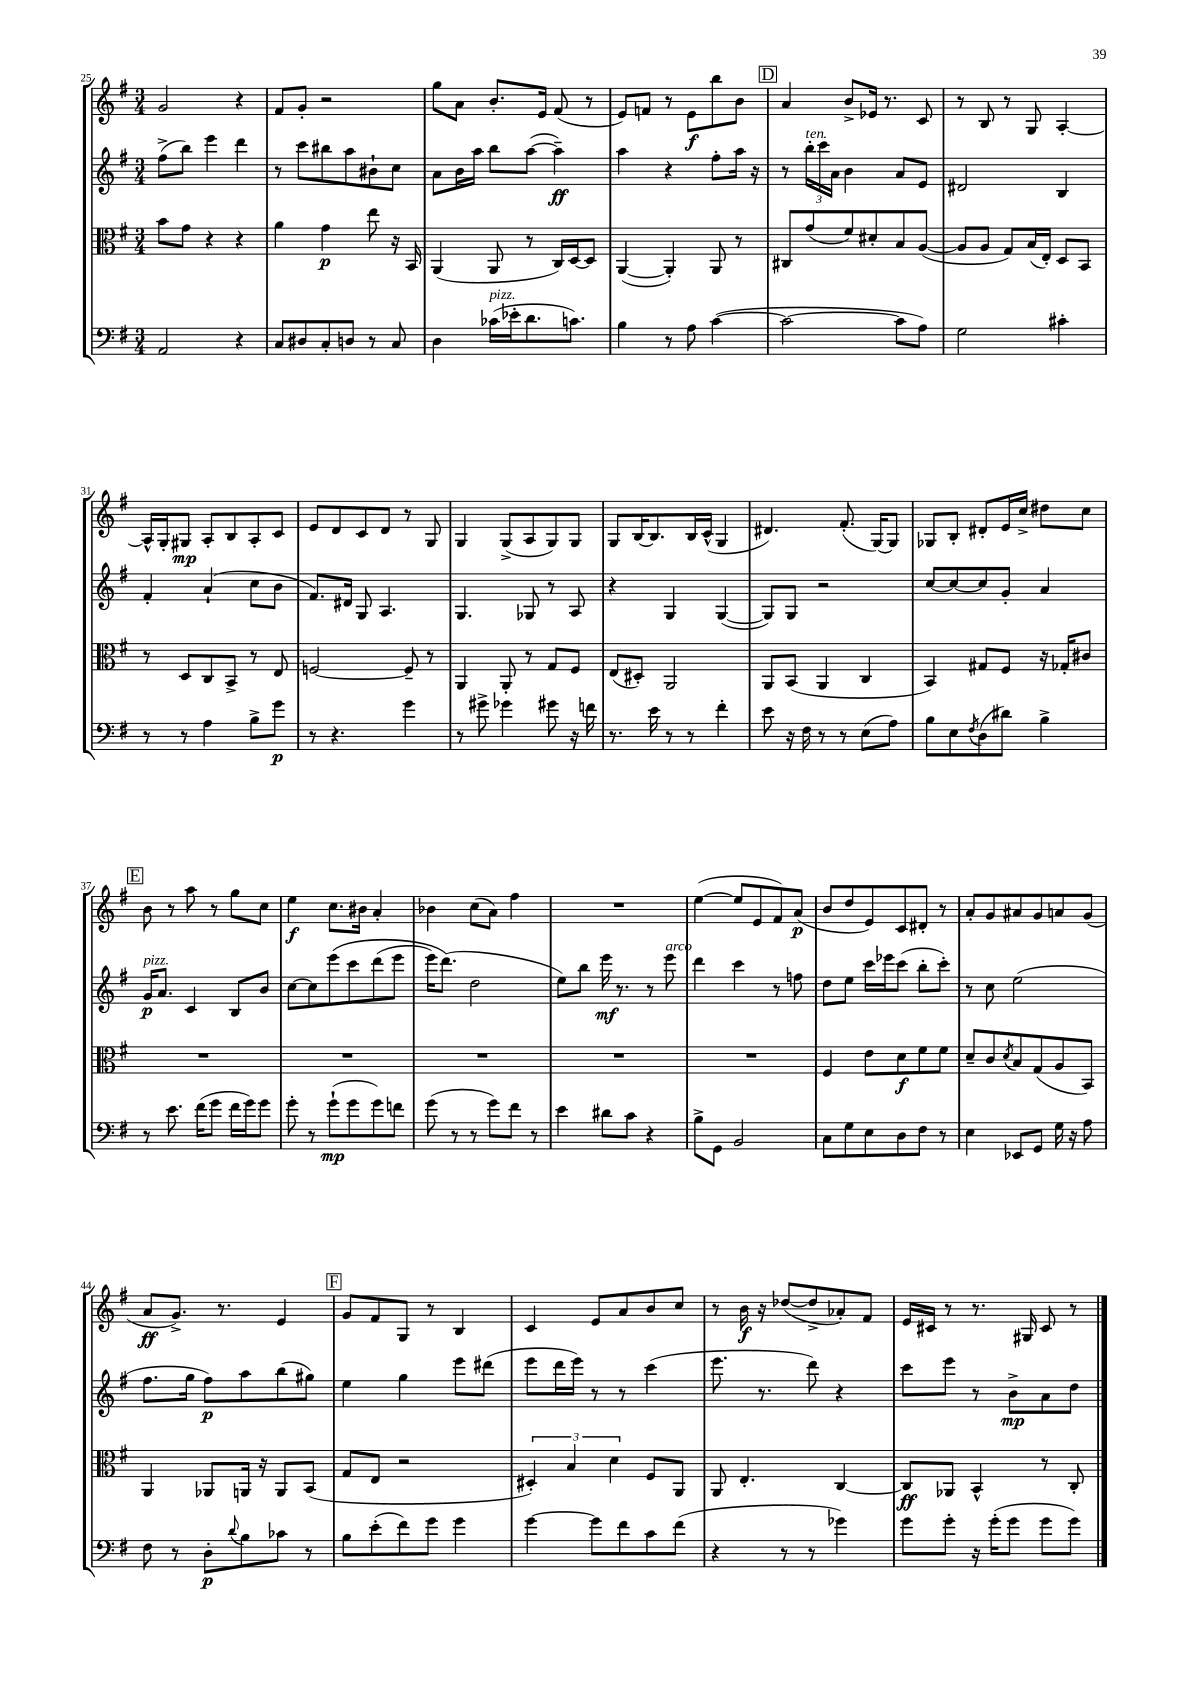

**kern	**kern	**kern	**kern
*staff4	*staff3	*staff2	*staff1
*clefF4	*clefC3	*clefG2	*clefG2
*k[f#]	*k[f#]	*k[f#]	*k[f#]
*M3/4	*M3/4	*M3/4	*M3/4
2AA	8b	(8ff#^	2g
.	8g	8bb)	.
.	4r	4eee	.
4r	4r	4ddd	4r
=	=	=	=
8C	4a	8r	8f#
8D#	.	8ccc	8g'
8C'	4g	8bb#	2r
8D	.	8aa	.
8r	8ee	8b#`	.
8C	16r	8cc	.
.	16BB	.	.
=	=	=	=
4D	(4AA	8a	8gg
.	.	16b	8a
.	.	16aa	.
(16c-	8AA	8bb	8.b'
16e-'	.	.	.
8.d	8r	([8aa	.
.	.	.	16e
.	16C)	4aa~])	(8f#
8.c)	[16D	.	.
.	8D]	.	8r
=	=	=	=
4B	([4AA	4aa	8e)
.	.	.	8f
8r	4AA'])	4r	8r
8A	.	.	8e
([4c	8AA	8ff#'	8bb
.	8r	16aa	8b
.	.	16r	.
=	=	=	=
2c_	8C#	8r	4a
.	(8g	24bb'	.
.	.	24ccc	.
.	.	24a	.
.	8f#)	4b	8b^
.	8d#'	.	16e-
.	.	.	8.r
8c]	8B	8a	.
8A)	([8A	8e	8c
=	=	=	=
2G	8A]	2d#	8r
.	8A	.	8B
.	8G)	.	8r
.	(16B	.	8G
.	16E')	.	.
4c#'	8D	4B	[4A'
.	8BB	.	.
=	=	=	=
8r	8r	4f#'	16A^^]
.	.	.	16G'
8r	8D	.	8G#
4A	8C	(4a`	8A'
.	8BB^	.	8B
8B^	8r	8cc	8A'
8g	8E	8b	8c
=	=	=	=
8r	[2F	8.f#)	8e
4.r	.	.	8d
.	.	16d#	.
.	.	8G	8c
.	.	4.A	8d
4g	8F~]	.	8r
.	8r	.	8G
=	=	=	=
8r	4AA	4.G	4G
8g#^	.	.	.
4g-	8AA'	.	(8G^
.	8r	8G-	8A
8g#	8G	8r	8G)
16r	8F#	8A	8G
16f	.	.	.
=	=	=	=
8.r	(8E	4r	8G
.	8D#')	.	[16B
16e	.	.	8.B]
8r	2AA	4G	.
8r	.	.	16B
.	.	.	(16c^^
4f#'	.	([4G	4G
=	=	=	=
8e	8AA	8G])	4.d#)
16r	(8BB	8G	.
16F#	.	.	.
8r	4AA	2r	.
8r	.	.	(8.f#'
(8E	4C	.	.
.	.	.	[16G)
8A)	.	.	8G]
=	=	=	=
8B	4BB)	[8cc	8G-
8E	.	8cc_	8B'
8qF#	.	.	.
(8D	8G#	8cc]	8d#'
8d#)	8F#	8g'	16e
.	.	.	16cc^
4B^	16r	4a	8dd#
.	16G-'	.	.
.	8c#	.	8cc
=	=	=	=
8r	2.r	16g	8b
.	.	8.a	.
8.e	.	.	8r
.	.	4c	8aa
(16f#	.	.	.
8g	.	.	8r
16f#	.	8B	8gg
16g)	.	.	.
8g	.	8b	8cc
=	=	=	=
8g'	2.r	[8cc	4ee
8r	.	8cc]	.
(8g`	.	&(8eee	8.cc
8g	.	8ccc	.
.	.	.	16b#
8g)	.	(8ddd	4a'
8f	.	8eee	.
=	=	=	=
(8g	2.r	16eee)	4b-
.	.	(8.ddd&)	.
8r	.	.	.
8r	.	2dd	(8cc
8g)	.	.	8a)
8f#	.	.	4ff#
8r	.	.	.
=	=	=	=
4e	2.r	8ee)	2.r
.	.	8bb	.
8d#	.	16eee	.
.	.	8.r	.
8c	.	.	.
4r	.	8r	.
.	.	8eee	.
=	=	=	=
8B^	2.r	4ddd	([4ee
8GG	.	.	.
2BB	.	4ccc	8ee]
.	.	.	8e
.	.	8r	8f#)
.	.	8ff	(8a
=	=	=	=
8C	4F#	8dd	8b
8G	.	8ee	8dd
8E	8e	16ccc	8e)
.	.	16eee-	.
8D	8d	(8ccc	8c
8F#	8f#	8bb'	8d#'
8r	8f#	8ccc')	8r
=	=	=	=
4E	8d~	8r	8a'
.	8c	8cc	8g
.	8qd	.	.
8EE-	8B	(2ee	8a#
8GG	(8G	.	8g
16G	8A	.	8a
16r	.	.	.
8A	8BB)	.	(8g
=	=	=	=
8F#	4AA	8.ff#	8a
8r	.	.	8.g^)
.	.	16gg	.
8D'	8AA-	8ff#)	.
.	.	.	8.r
8qqd	.	.	.
8B	16AA	8aa	.
.	16r	.	.
8c-	8AA	(8bb	4e
8r	(8BB	8gg#)	.
=	=	=	=
8B	8G	4ee	8g
(8e'	8E	.	8f#
8f#)	2r	4gg	8G
8g	.	.	8r
4g	.	8eee	4B
.	.	(8ddd#	.
=	=	=	=
[4g	6D#')	8eee	4c
.	.	16ddd	.
.	6B	.	.
.	.	16eee)	.
8g]	.	8r	8e
.	6d	.	.
8f#	.	8r	8a
8c	8F#	(4ccc	8b
(8f#	8AA	.	8cc
=	=	=	=
4r	8AA	8.eee	8r
.	4.E'	.	16b
.	.	8.r	16r
8r	.	.	([8dd-
8r	.	8ddd)	8dd-^]
4g-)	[4C	4r	8a-')
.	.	.	8f#
=	=	=	=
8g	8C]	8ccc	16e
.	.	.	16c#
8g'	8AA-	8eee	8r
16r	4BB^^	8r	8.r
(16g'	.	.	.
8g	.	8b^	.
.	.	.	16G#
8g	8r	8a	8c#
8g)	8C'	8dd	8r
==	==	==	==
*-	*-	*-	*-
